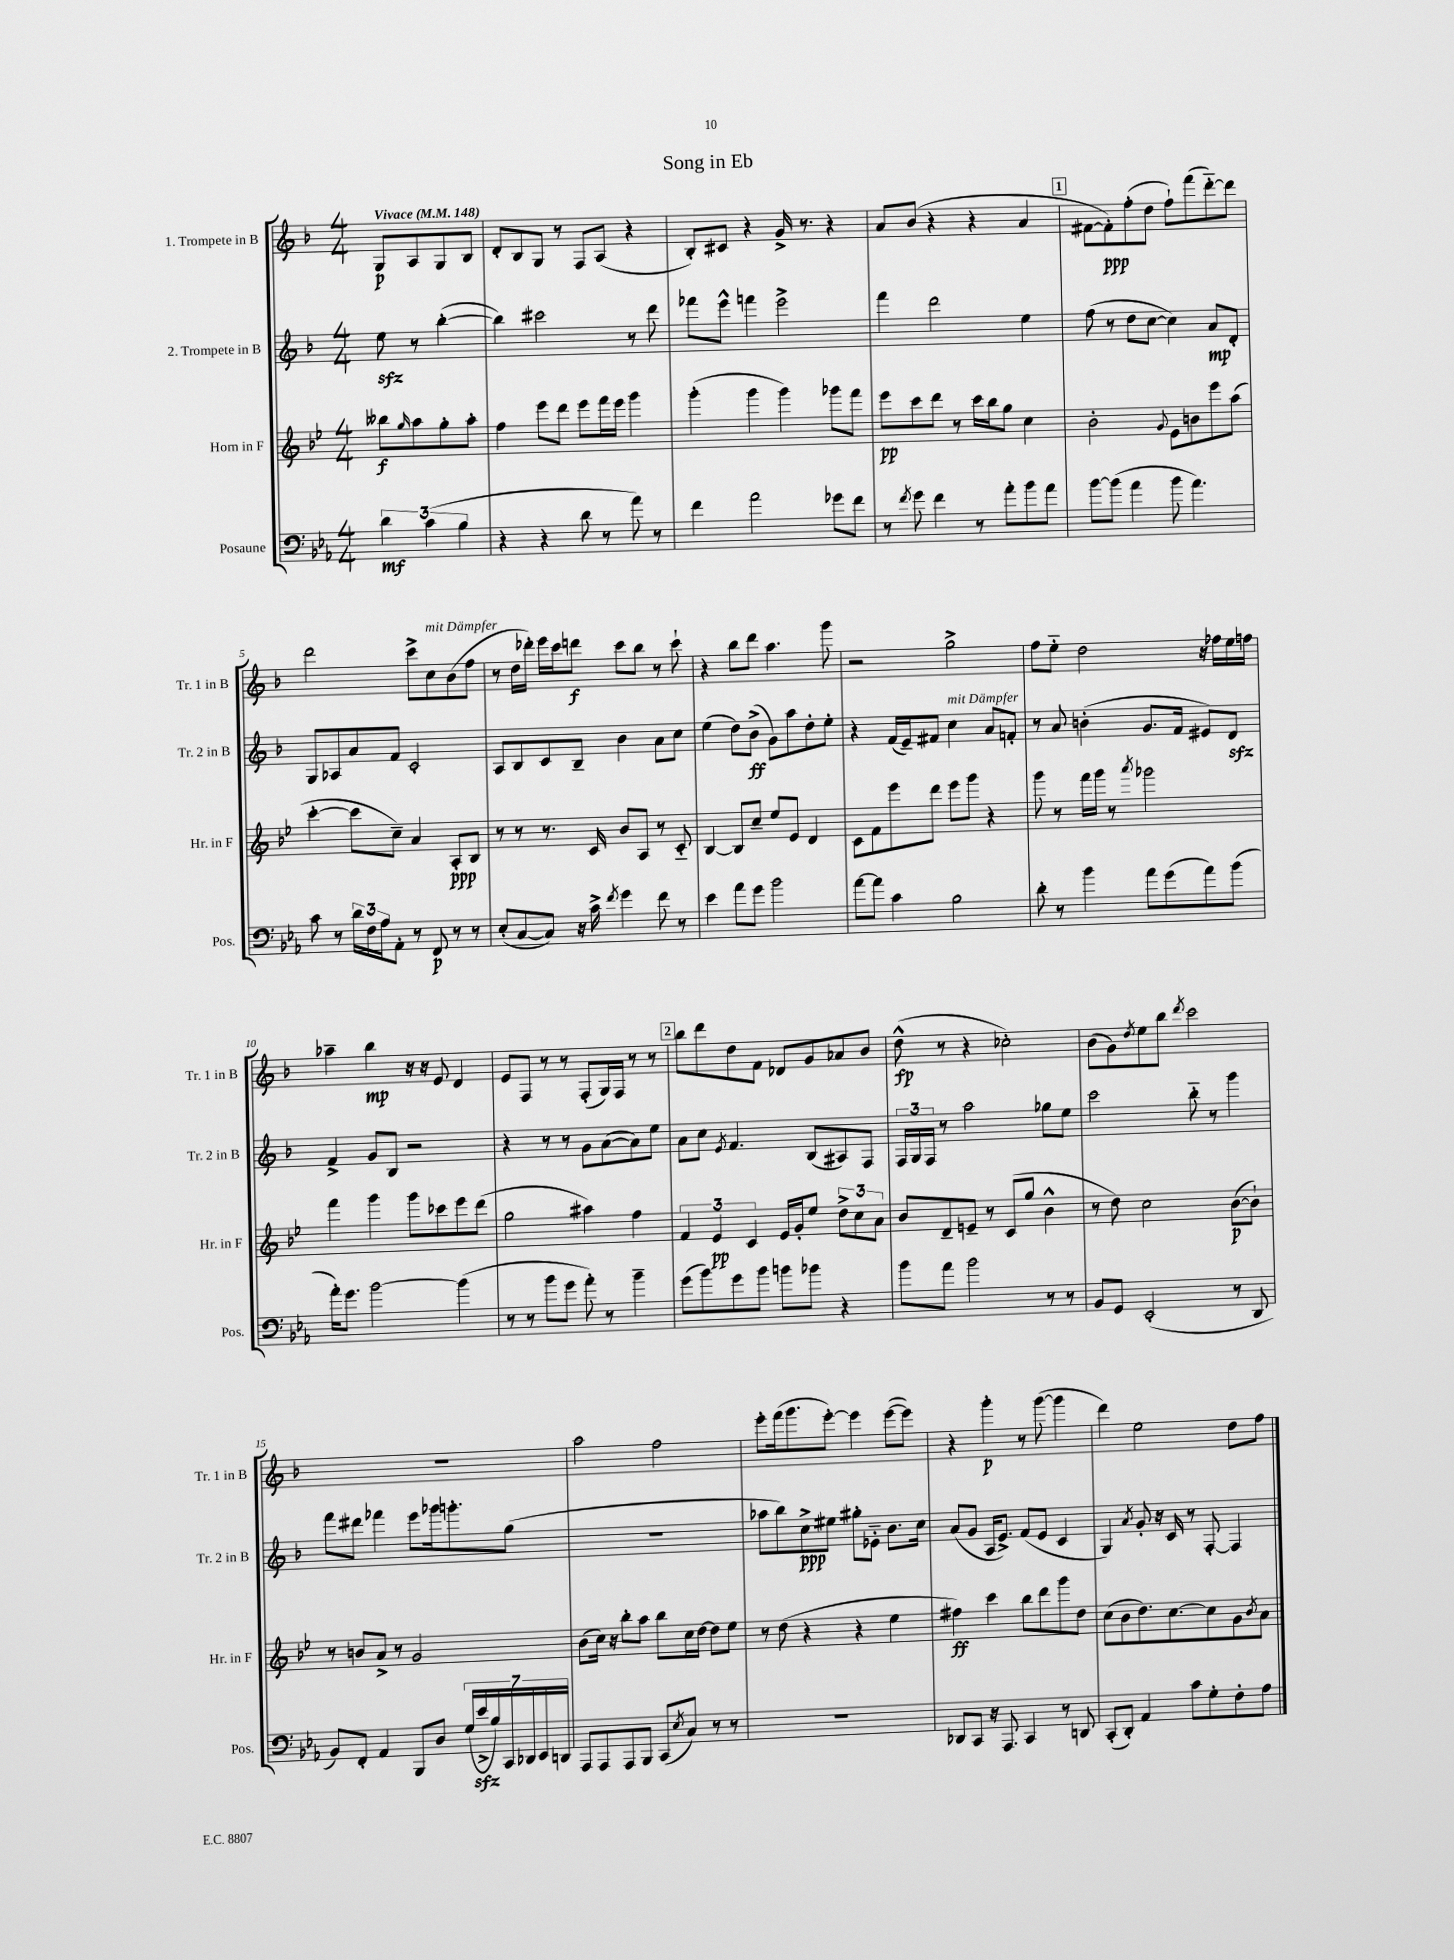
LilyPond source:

\header { title = "Song in Eb" }
<<
\new StaffGroup <<
\new Staff = "s0" \with { instrumentName = "1. Trompete in B" shortInstrumentName = "Tr. 1 in B" } {
    \clef treble \key f \major \numericTimeSignature \time 4/4 \partial 2 \tempo "Vivace" 4 = 148
    g8\p a8 g8 bes8 |
    d'8-. bes8 g8 r8 f8 a8( r4 |
    bes8-.) cis'8 r4 g'16-> r8. r4 |
    a'8 bes'8( r4 r4 a'4 |
    \mark \markup { \box "1" } fis'8~ fis'8-.\ppp) f''8-.( d''8 f''8-!) f'''8( d'''8~-_) d'''8 |
    d'''2 c'''8-> c''8^\markup { \italic "mit Dämpfer" } bes'8( f''8 |
    r8 d''16 des'''16-.) e'''16 c'''16 d'''8\f c'''8 bes''8 r8 c'''8-! |
    r4 bes''8 d'''8 a''4. g'''8 |
    r2 g''2-> |
    f''8 e''8-_ d''2 r16 fes''16 e''16 f''16 |
    aes''4-- bes''4\mp r16 r16 e'8 d'4 |
    e'8 f8 r8 r8 f8-.( g16) f16 r8 r8 |
    \mark \markup { \box "2" } bes''8 d'''8 d''8 f'8 des'8 g'8 aes'8 bes'8 |
    d''8-^\fp( r8 r4 ces''2-.) |
    bes'8( g'8) \acciaccatura { d''8 } e''8 bes''8 \acciaccatura { d'''8 } c'''2 |
    R1 |
    a''2 f''2 |
    e'''8-. f'''16( g'''8. e'''8~-.) e'''4 e'''8~( e'''8) |
    r4 g'''4-.\p r8 g'''8~( g'''4 |
    d'''4) e''2 d''8 f''8 \bar "|." |
}
\new Staff = "s1" \with { instrumentName = "2. Trompete in B" shortInstrumentName = "Tr. 2 in B" } {
    \clef treble \key f \major \numericTimeSignature \time 4/4 \partial 2
    e''8\sfz r8 bes''4~-.( |
    bes''4) cis'''2 r8 d'''8 |
    fes'''8 e'''8-^ f'''4 e'''2-> |
    f'''4 d'''2 e''4 |
    \mark \markup { \box "1" } f''8( r8 d''8 c''8~ c''4) a'8\mp d'8-. |
    g8 aes8 a'8 f'8 c'2-. |
    a8 bes8 c'8 bes8-- bes'4 a'8 c''8 |
    e''4( d''8) bes'8->\ff( g'8) a''8 d''8-. e''8-. |
    r4 f'16( e'16--) fis'8 c''4^\markup { \italic "mit Dämpfer" } a'8 f'8-. |
    r8 a'8 b'4-.( g'8. f'16 eis'8) d'8\sfz |
    f'4-> g'8 bes8 r2 |
    r4 r8 r8 g'8 a'8~( a'8) e''8 |
    \mark \markup { \box "2" } a'8 c''8 \acciaccatura { e'8 } f'4. bes8( ais8) f8 |
    \tuplet 3/2 { f16 g16 f16 } r8 a''2 ges''8 e''8 |
    c'''2 bes''8-_ r8 g'''4 |
    f'''8 dis'''8 fes'''4 e'''8 ges'''16 g'''8.-. g''8( |
    R1 |
    aes''8 bes''8) c''8->\ppp eis''8 gis''8-. ees'8-_ bes'8. c''16 |
    a'8( g'8 a16 e'8.->) f'8( e'8 c'4 |
    g4) \acciaccatura { a'8 } g'8-. r16 c'16 r8 f8~-. f4 \bar "|." |
}
\new Staff = "s2" \with { instrumentName = "Horn in F" shortInstrumentName = "Hr. in F" } {
    \clef treble \key bes \major \numericTimeSignature \time 4/4 \partial 2
    beses''8\f \grace { g''16 } a''8 g''8-. a''8-. |
    f''4 ees'''8 d'''8 ees'''8 f'''16 ees'''16 g'''4 |
    g'''4-.( g'''4 g'''4) ges'''8 f'''8 |
    ees'''8\pp c'''8 d'''8 r8 c'''16 bes''16 g''8 c''4 |
    \mark \markup { \box "1" } bes'2-. \appoggiatura { g'8 } ees'8 b'8 ees'''8 a''8( |
    c'''4~-. c'''8 c''8--) a'4 a8-.\ppp bes8 |
    r8 r8 r8. c'16 bes'8 a8 r8 c'8-_ |
    bes4~ bes8 c''8-- ees''8 ees'8 d'4 |
    c'8 f'8 ees'''8 d'''8 ees'''8 g'''8 r4 |
    g'''8 r8 f'''16 g'''16 r8 \acciaccatura { a'''8 } ges'''2 |
    f'''4 g'''4 g'''8 ces'''8 ees'''8 d'''8( |
    g''2 ais''4) f''4 |
    \mark \markup { \box "2" } \tuplet 3/2 { f'4 ees'4\pp c'4 } ees'16 g'16-. ees''8 \tuplet 3/2 { d''8-> c''8 a'8 } |
    bes'8 d'8-- e'8-- r8 c'8( g''8 bes'4-^ |
    r8 d''8) c''2 bes'8~\p( bes'8-!) |
    r8 b'8 a'8-> r8 g'2 |
    bes'8( c''16) r16 bes''8-. a''8 bes''8 c''16 d''16~ d''8 ees''8 |
    r8 d''8( r4 r4 ees''4 |
    fis''4\ff) c'''4 bes''8 d'''8 g'''8 d''8 |
    c''8( bes'8 d''8.) c''8.~ c''8 g'8 \acciaccatura { bes'8 } a'8 \bar "|." |
}
\new Staff = "s3" \with { instrumentName = "Posaune" shortInstrumentName = "Pos." } {
    \clef bass \key ees \major \numericTimeSignature \time 4/4 \partial 2
    \tuplet 3/2 { d'4\mf c'4( bes4 } |
    r4 r4 d'8 r8 aes'8) r8 |
    f'4 aes'2 ges'8 f'8 |
    r8 \acciaccatura { f'8 } g'8 f'4 r8 aes'8-. bes'8 aes'8 |
    \mark \markup { \box "1" } bes'8~ bes'8( aes'4 bes'8 aes'4.) |
    c'8 r8 \tuplet 3/2 { d'16 f16 aes16 } aes,8-. r8 f,8\p r8 r8 |
    ees8-.( c8~ c8) r16 c'16-> \acciaccatura { f'8 } g'4 f'8 r8 |
    ees'4 aes'8 g'8 bes'2 |
    aes'8~ aes'8 c'4 bes2 |
    d'8-. r8 bes'4 aes'8 g'8( aes'8) bes'8( |
    aes'16-.) g'8. bes'2~ bes'4( |
    r8 r8 bes'8 g'8 aes'8-.) r8 bes'4-- |
    \mark \markup { \box "2" } g'8( bes'8) g'8 bes'8 b'8 bes'8 r4 |
    bes'8 aes'8 bes'2 r8 r8 |
    bes,8 g,8 ees,2-.( r8 d,8 |
    bes,8) f,8-. aes,4 bes,,8 d8 \tuplet 7/4 { g16( ees'16->\sfz bes16) c,16 des,16 ees,16 d,16 } |
    aes,,8 aes,,8 aes,,8 bes,,8 c,8( \acciaccatura { ees8 } c8) r8 r8 |
    R1 |
    des,8 c,8 r16 aes,,8. c,4 r8 d,8 |
    c,8-.( d,8-.) aes,4 c'8 g8-. f8-. aes8 \bar "|." |
}
>>
>>
